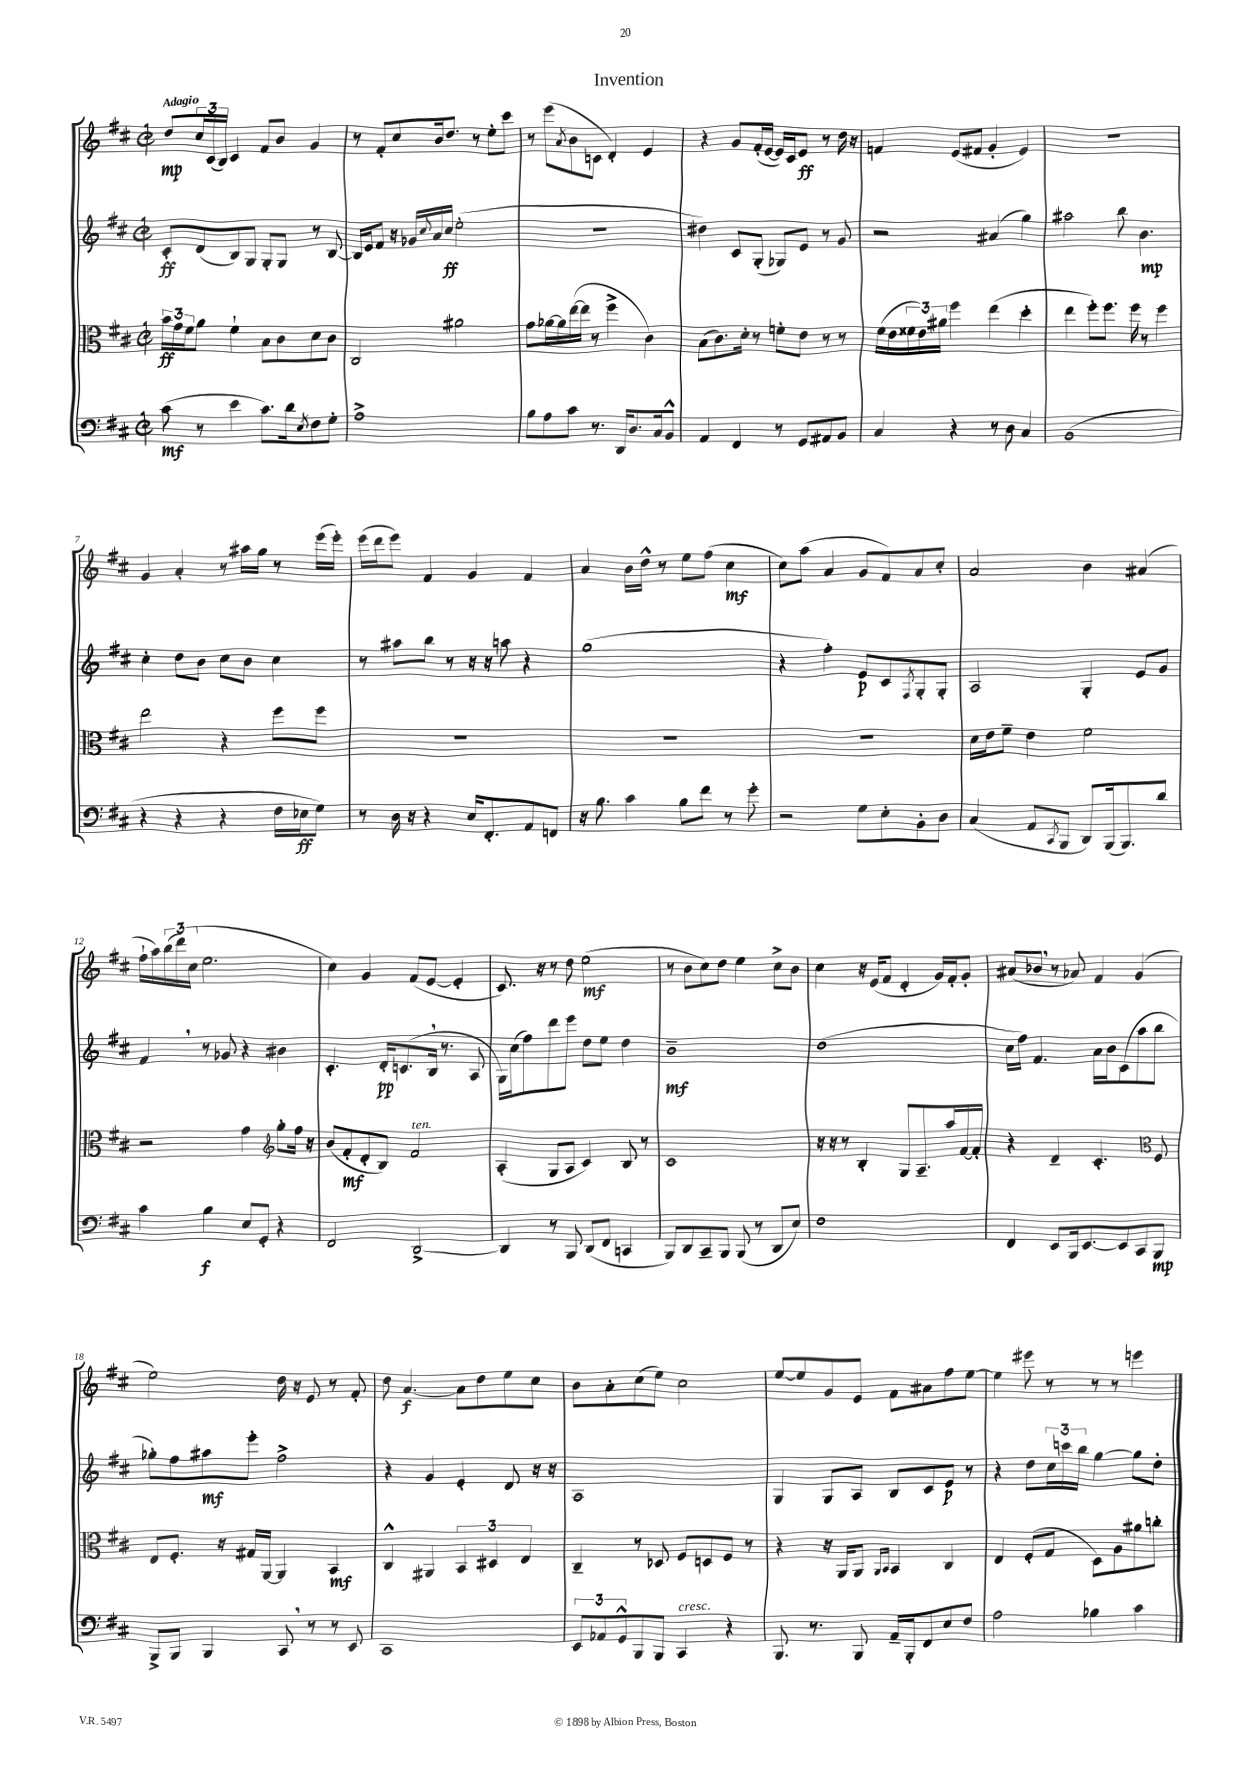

**kern	**kern	**kern	**kern
*staff4	*staff3	*staff2	*staff1
*clefF4	*clefC3	*clefG2	*clefG2
*k[f#c#]	*k[f#c#]	*k[f#c#]	*k[f#c#]
*M2/2	*M2/2	*M2/2	*M2/2
*met(c|)	*met(c|)	*met(c|)	*met(c|)
(8c#\	24b\LL	8c#'/L	8dd/L
.	24g\	.	.
.	24f#\J	.	.
8r	8a\J	(8d/	24cc#/L
.	.	.	(24c#/
.	.	.	24B/JJ)
4e\	4f#`\	8B/)	4c#/
.	.	8G/J	.
8.c#\L)	8B\L	8G'/L	8f#/L
.	8c#\	8G/J	8b/J
16d\k	.	.	.
8qE/	.	.	.
8F#\	8d\	8r	4g/
8G'\J	8c#\J	[8B/	.
=	=	=	=
1A^	2C#/	16B/]LL	8r
.	.	16e/J	.
.	.	8f#/J	8f#'/L
.	.	16r	8cc#/
.	.	16g-/LL	.
.	.	8qqcc#/	.
.	.	16a/	16b/k
.	.	16cc#/JJ	8.dd/J
.	2a#\	(2ee'\	.
.	.	.	8r
.	.	.	8ee'\L
.	.	.	8ccc#\J
=	=	=	=
8B\L	8g\L	1r	8r
8A\	[16a-\L	.	(8eee\L
.	16a-\]	.	.
.	.	.	8qa/
8c#\J	([16ee\	.	8b\
.	16ee\]JJ	.	.
8.r	8r	.	8c\J
.	4ff#^\	.	4d'/)
16DD/LK	.	.	.
8.D/	.	.	.
.	4c#\)	.	4e/
16C#/k	.	.	.
8BB^^/J	.	.	.
=	=	=	=
4AA/	(8B\L	4dd#\)	4r
.	8.c#\)	.	.
4FF#/	.	8c#/L	8g/L
.	16d'\Jk	.	.
.	8r	(8G'/J	(16f#'/L
.	.	.	[16e/JJ
8r	8f'\L	8G-/L)	16e/]LL)
.	.	.	16c#/J
8GG/L	8e\J	8e/J	8e/J
8AA#/	8r	8r	8r
8BB/J	8r	8g/	16dd\
.	.	.	16r
=	=	=	=
4C#/	(16f#\LL	2r	4f/
.	16e\	.	.
.	24f##\	.	.
.	24e\)	.	.
.	24a#\JJ	.	.
4r	4ff#\	.	(8e/L
.	.	.	8f#/J
8r	(4ee\	(4a#/	4g'/
8D\	.	.	.
4C#/	4dd'\	4gg\)	4e/)
=	=	=	=
(1BB	4ee\	2aa#\	1r
.	8ff#'\L)	.	.
.	8.ff#\J	.	.
.	.	8bb\	.
.	16ff#\	.	.
.	8r	4.b\	.
.	4ff#\	.	.
=	=	=	=
4r	2ee\	4cc#'\	4g/
4r	.	8dd\L	4a'/
.	.	8b\J	.
4r	4r	8cc#\L	8r
.	.	8b\J	16aa#\LL
.	.	.	16gg\JJ
16F#\LL	8ff#\L	4cc#\	8r
16E-\J	.	.	.
8G\J)	8ff#\J	.	(16eee\LL
.	.	.	16eee'\JJ)
=	=	=	=
8r	1r	8r	(16eee\LL
.	.	.	16ddd\J
16D\	.	8aa#\L	8eee\J)
16r	.	.	.
4r	.	8bb\J	4f#/
.	.	8r	.
16E/LK	.	16r	4g/
8.FF#'/	.	16r	.
.	.	8aa\	.
8AA/	.	4r	4f#/
8FF/J	.	.	.
=	=	=	=
16r	1r	(1gg	4a/
8.B\	.	.	.
4c#\	.	.	16b\LL
.	.	.	16dd^^\JJ
.	.	.	8r
8B\L	.	.	8ee\L
8f#\J	.	.	(8ff#\J
8r	.	.	4cc#\
8g'\	.	.	.
=	=	=	=
2r	1r	4r	8cc#\L)
.	.	.	(8aa\J
.	.	4ff#'\)	4a/
8G\L	.	8e/L	8g/L
8E'\	.	8c#/	8f#/)
.	.	8qF#/	.
8BB'\	.	8G'/	8a/
8D\J	.	8G'/J	8cc#'/J
=	=	=	=
(4C#/	16d\LL	2A/	2a/
.	16e\J	.	.
.	8f#~\J	.	.
8AA/L	4e\	.	.
8qCC#/	.	.	.
8BBB/J	.	.	.
8DD/L)	2f#\	4G'/	4b\
(16BBB/k	.	.	.
8.BBB/)	.	.	.
.	.	8e/L	(4a#/
8d/J	.	8g/J	.
=	=	=	=
4c#\	2r	4f#/	16ff#`\LL
.	.	.	16aa\)
.	.	.	(24bb\
.	.	.	24ddd\)
.	.	.	(24cc#\JJ
4B\	.	8r	2.ee\
.	.	8g-/	.
8E/L	4g\	4r	.
8GG'/J	.	.	.
*	*clefG2	*	*
4r	8gg'\L	4b#\	.
.	16ff#\Jk	.	.
.	16r	.	.
=	=	=	=
2FF#/	(8b/L	4.c#'/	4cc#\)
.	8f#'/	.	.
.	8d'/	.	4g/
.	8B/J)	16d'/LK	.
.	.	(8.c/	.
[2DD^/	2f#/	.	(8f#/L
.	.	16B/Jk	[8e/J
.	.	8.r	.
.	.	.	4e'/]
.	.	8A/	.
=	=	=	=
4DD/]	(4A'/	16G\LL)	8.c#/)
.	.	(16cc#\J	.
.	.	8ff#\)	.
.	.	.	16r
8r	8G/L	8ddd\	8r
8BBB/	8A/J	8eee\J	8dd\
(8DD/L	4c#/)	8dd\L	(2ee\
8FF#/J	.	8ee\J	.
4CC/	8B/	4dd\	.
.	8r	.	.
=	=	=	=
8BBB/L)	1c#	1b~	8r
8DD/	.	.	8b\L
8CC#~/	.	.	8cc#\)
8BBB/J	.	.	8dd\J
(8BBB/	.	.	4ee\
8r	.	.	.
8DD/L	.	.	8cc#^\L
8E/J)	.	.	8b\J
=	=	=	=
1F#	16r	(1dd	4cc#\
.	16r	.	.
.	8r	.	.
.	4B'/	.	16r
.	.	.	(16e/LK
.	.	.	8f#/J
.	8G/L	.	4d'/
.	8.A~/	.	.
.	.	.	16g/LL)
.	16aa/L	.	16f#'/J
.	[16f#/	.	8g'/J
.	16f#'/]JJ	.	.
=	=	=	=
4FF#/	4r	16cc#\LL	(8a#/L
.	.	16ff#\JJ)	.
.	.	4.f#/	8b-/J
8EE/L	4d~/	.	8r
16BBB/k	.	.	8a-/)
[8.EE/	.	.	.
.	4.c#'/	16a\LL	4f#/
.	.	16b\J	.
8EE/]	.	(8c#\	.
8CC#/	.	8aa\	(4g/
*	*clefC3	*	*
8BBB/J	8F#/	8bb\J	.
=	=	=	=
8BBB^/L	8E/L	8gg-'\L)	2ee\)
8BBB/J	8.F#'/J	8ff#\	.
4BBB/	.	8aa#\	.
.	16r	.	.
.	16G#/LL	8eee'\J	.
.	[16AA/JJ	.	.
8CC#/	4AA/]	2ff#^\	16dd\
.	.	.	16r
8r	.	.	8e/
8r	4BB/	.	8r
8EE/	.	.	8f#'/
=	=	=	=
1CC#	4C#^^/	4r	8dd\
.	.	.	[4.a/
.	4AA#/	4g/	.
.	6BB/	4e'/	8a\]L
.	.	.	8dd\
.	6D#/	.	.
.	.	8d/	8ee\
.	6E/	.	.
.	.	16r	8cc#\J
.	.	16r	.
=	=	=	=
12EE/L	4C#~/	1A	8b\L
12AA-/	.	.	.
.	.	.	8a'\
12GG^^/	.	.	.
8BBB/	8r	.	(8cc#\
8BBB/J	8D-/	.	8ee\J)
4CC#/	8F#/L	.	2cc#\
.	8D/	.	.
4r	8F#/J	.	.
.	8r	.	.
=	=	=	=
8.BBB/	4r	4G/	[8ee/L
.	.	.	8ee/]
8.r	.	.	.
.	16r	8G/L	8g/
.	16AA/LK	.	.
8BBB/	8AA/J	8A/J	8e/J
.	16qqAA/LL	.	.
.	16qqBB/JJ	.	.
16AA~/LL	4BB/	8B/L	8f#\L
16BBB'/J	.	.	.
8FF#/	.	8c#/	8a#\
8E/	4C#/	8e/J	8ff#\
8F#/J	.	8r	[8ee\J
=	=	=	=
2A\	4E/	4r	4ee\]
.	(8F#'/L	8dd\L	8eee#\
.	8G/J	24cc#\L	8r
.	.	24ccc\	.
.	.	24bb\JJ	.
4B-\	8D\L)	[4gg\	8r
.	8A\	.	8r
4c#\	8a#\	8gg\]L	4eee\
.	8cc'\J	8dd'\J	.
==	==	==	==
*-	*-	*-	*-
